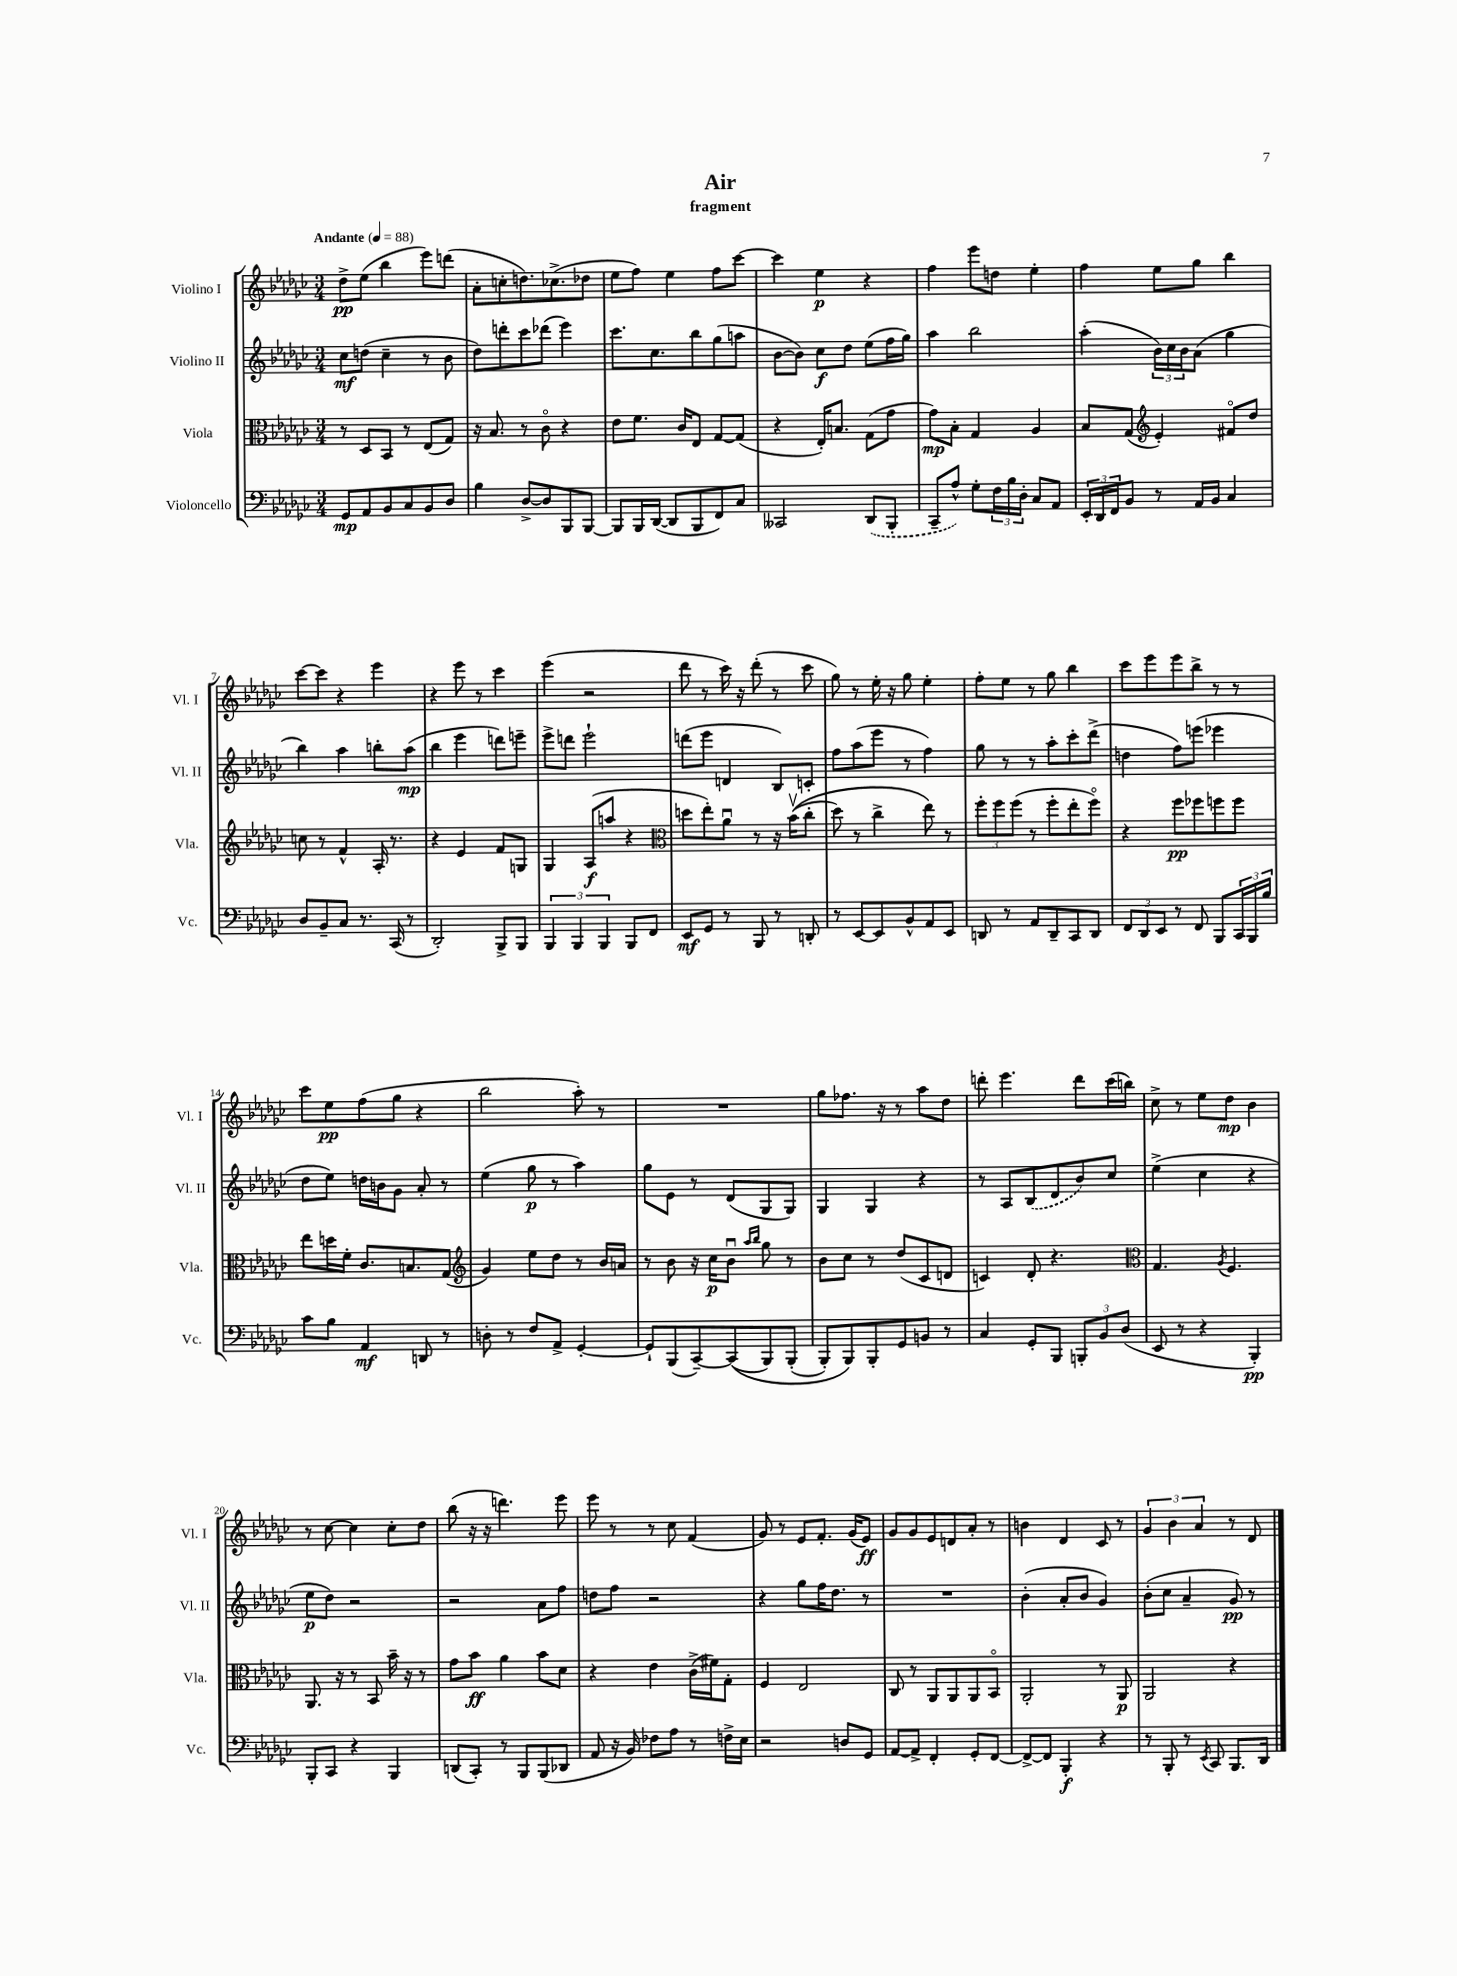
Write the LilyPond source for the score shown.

\header { title = "Air" subtitle = "fragment" }
<<
\new StaffGroup <<
\new Staff = "s0" \with { instrumentName = "Violino I" shortInstrumentName = "Vl. I" } {
    \clef treble \key ges \major \numericTimeSignature \time 3/4 \tempo "Andante" 4 = 88
    des''8->\pp ees''8( bes''4 ees'''8) d'''8( |
    aes'8-. c''8-. d''8.) ces''8.->( des''8 |
    ees''8 f''8) ees''4 f''8 ces'''8~ |
    ces'''4 ees''4\p r4 |
    f''4 ees'''8 d''8 ees''4-. |
    f''4 ees''8 ges''8 bes''4 |
    ces'''8~ ces'''8 r4 ees'''4 |
    r4 ees'''8 r8 ces'''4 |
    ees'''4( r2 |
    des'''8 r8 ces'''16) r16 des'''8-.( r8 ces'''8 |
    ges''8) r8 ees''16-. r16 ges''8 ees''4-. |
    f''8-. ees''8 r8 ges''8 bes''4 |
    ces'''8 ees'''8 ees'''8 bes''8-> r8 r8 |
    ces'''8 ees''8\pp f''8( ges''8 r4 |
    bes''2 aes''8-.) r8 |
    R2. |
    ges''8 fes''8. r16 r8 aes''8 des''8 |
    d'''8-. ees'''4. d'''8 ces'''16( b''16) |
    ces''8-> r8 ees''8 des''8\mp bes'4 |
    r8 ces''8~ ces''4 ces''8-. des''8 |
    bes''8( r16 r16 d'''4.) ees'''8 |
    ees'''8 r8 r8 ces''8 f'4( |
    ges'8) r8 ees'8 f'8.-. ges'16( ees'8\ff) |
    ges'8 ges'8 ees'8 d'8 aes'8-. r8 |
    b'4 des'4 ces'8 r8 |
    \tuplet 3/2 { ges'4 bes'4 aes'4 } r8 des'8 \bar "|." |
}
\new Staff = "s1" \with { instrumentName = "Violino II" shortInstrumentName = "Vl. II" } {
    \clef treble \key ges \major \numericTimeSignature \time 3/4
    ces''8\mf d''8( ces''4-- r8 bes'8 |
    des''8) d'''8-. ces'''8 des'''8( ees'''4) |
    ces'''8. ces''8. bes''8 ges''8( a''8 |
    bes'8~ bes'8) ces''8\f des''8 ees''8( f''16 ges''16) |
    aes''4 bes''2 |
    aes''4-.( \tuplet 3/2 { bes'16) ces''16 bes'16 } aes'8( ges''4 |
    bes''4) aes''4 b''8-. aes''8\mp( |
    bes''4 ees'''4 d'''8) e'''8-- |
    ees'''8-> d'''8 ees'''2-! |
    d'''8( ees'''8 d'4 bes8) c'8-. |
    f''8 aes''8( ees'''8 r8 f''4) |
    ges''8 r8 r8 aes''8-. ces'''8-. des'''8->( |
    d''4 f''8) e'''8( ees'''4 |
    des''8 ees''8) d''16 b'16 ges'8 aes'8-. r8 |
    ees''4( ges''8\p r8 aes''4) |
    ges''8 ees'8 r8 des'8( ges8 ges8) |
    ges4 ges4 r4 |
    r8 aes8 \once \slurDashed bes8( des'8 bes'8) ces''8 |
    ees''4->( ces''4 r4 |
    ees''8\p des''8) r2 |
    r2 aes'8 f''8 |
    d''8 f''8 r2 |
    r4 ges''8 f''16 des''8. r8 |
    R2. |
    bes'4-.( aes'8-. bes'8 ges'4) |
    bes'8-.( ces''8 aes'4-- ges'8\pp) r8 \bar "|." |
}
\new Staff = "s2" \with { instrumentName = "Viola" shortInstrumentName = "Vla." } {
    \clef alto \key ges \major \numericTimeSignature \time 3/4
    r8 des8 bes,8 r8 ees8( ges8) |
    r16 bes8. r8 ces'8\flageolet r4 |
    ees'8 f'8. ces'16 ees8 ges8~ ges8( |
    r4 ees16-.) b8. ges8( ges'8 |
    ges'8\mp) bes8-. ges4 aes4 |
    bes8 ges8( \clef treble ees'4-.) fis'8\flageolet des''8 |
    c''8 r8 f'4-^ aes16-. r8. |
    r4 ees'4 f'8 g8 |
    ges4 aes8\f( a''8 r4 |
    \clef alto d''8 ees''8-.) aes'8\downbow r8 r16 bes'16\upbow(\( ces''8-. |
    des''8) r8 ces''4-> ees''8\) r8 |
    \tuplet 3/2 { f''8-. f''8 f''8( } r8 f''8-. ees''8-. f''8\flageolet) |
    r4 f''8\pp fes''8 f''8 f''8 |
    ees''8 d''16 f'16-. ces'8. b8. ges8( |
    \clef treble ges'4) ees''8 des''8 r8 bes'16 a'16 |
    r8 bes'8 r16 ces''16\p bes'8\downbow \grace { aes''16 bes''16 } ges''8 r8 |
    bes'8 ces''8 r8 des''8( ces'8 d'8 |
    c'4) des'8-. r4. |
    \clef alto ges4. \acciaccatura { aes8 } f4. |
    aes,8. r16 r8 bes,8 bes'16-- r16 r8 |
    ges'8 bes'8\ff aes'4 bes'8 des'8 |
    r4 ees'4 ces'16->( fis'16) ges8-. |
    f4 ees2 |
    ces8 r8 aes,8 aes,8 aes,8 bes,8\flageolet |
    aes,2-. r8 aes,8\p |
    aes,2 r4 \bar "|." |
}
\new Staff = "s3" \with { instrumentName = "Violoncello" shortInstrumentName = "Vc." } {
    \clef bass \key ges \major \numericTimeSignature \time 3/4
    ges,8\mp aes,8 bes,8 ces8 bes,8 des8 |
    bes4 des8~-> des8 bes,,8 bes,,8~ |
    bes,,8 bes,,16 des,16~( des,8 bes,,8 f,8) ces8 |
    ceses,2 \once \slurDashed des,8( bes,,8-. |
    ces,8-- aes8-^) ges8-. \tuplet 3/2 { f16 bes16 des16-. } ces8 aes,8 |
    \tuplet 3/2 { ees,16-. des,16 f,16 } bes,8 r8 aes,16 bes,16 ces4 |
    des8 bes,8-- ces8 r8. ces,16( r8 |
    des,2-.) bes,,8-> bes,,8 |
    \tuplet 3/2 { bes,,4 bes,,4 bes,,4 } bes,,8 f,8 |
    ees,8\mf ges,8 r8 bes,,8 r8 d,8-. |
    r8 ees,8~ ees,8 bes,8-^ aes,8 ees,8 |
    d,8 r8 aes,8 d,8-- ces,8 d,8 |
    \tuplet 3/2 { f,8 des,8 ees,8 } r8 f,8 bes,,8 \tuplet 3/2 { ces,16 bes,,16 bes16 } |
    ces'8 bes8 aes,4\mf d,8 r8 |
    d8-. r8 f8 aes,8-> ges,4~-. |
    ges,8-! bes,,8( ces,8~--) ces,8(\( bes,,8) bes,,8-.( |
    bes,,8-.) bes,,8\) bes,,8-. ges,8 b,8 r8 |
    ces4 ges,8-. bes,,8 \tuplet 3/2 { b,,8-. bes,8 des8( } |
    ees,8 r8 r4 bes,,4-.\pp) |
    bes,,8-. ces,8 r4 bes,,4 |
    d,8( ces,8-.) r8 bes,,8 bes,,8( des,8 |
    aes,8 r16 bes,16) fes8 aes8 r8 f16-> ees16 |
    r2 d8 ges,8 |
    aes,8~ aes,8-> f,4-. ges,8-. f,8~ |
    f,8~-> f,8 bes,,4-.\f r4 |
    r8 bes,,8-. r8 \acciaccatura { ees,8 } ces,8 bes,,8. des,16 \bar "|." |
}
>>
>>
